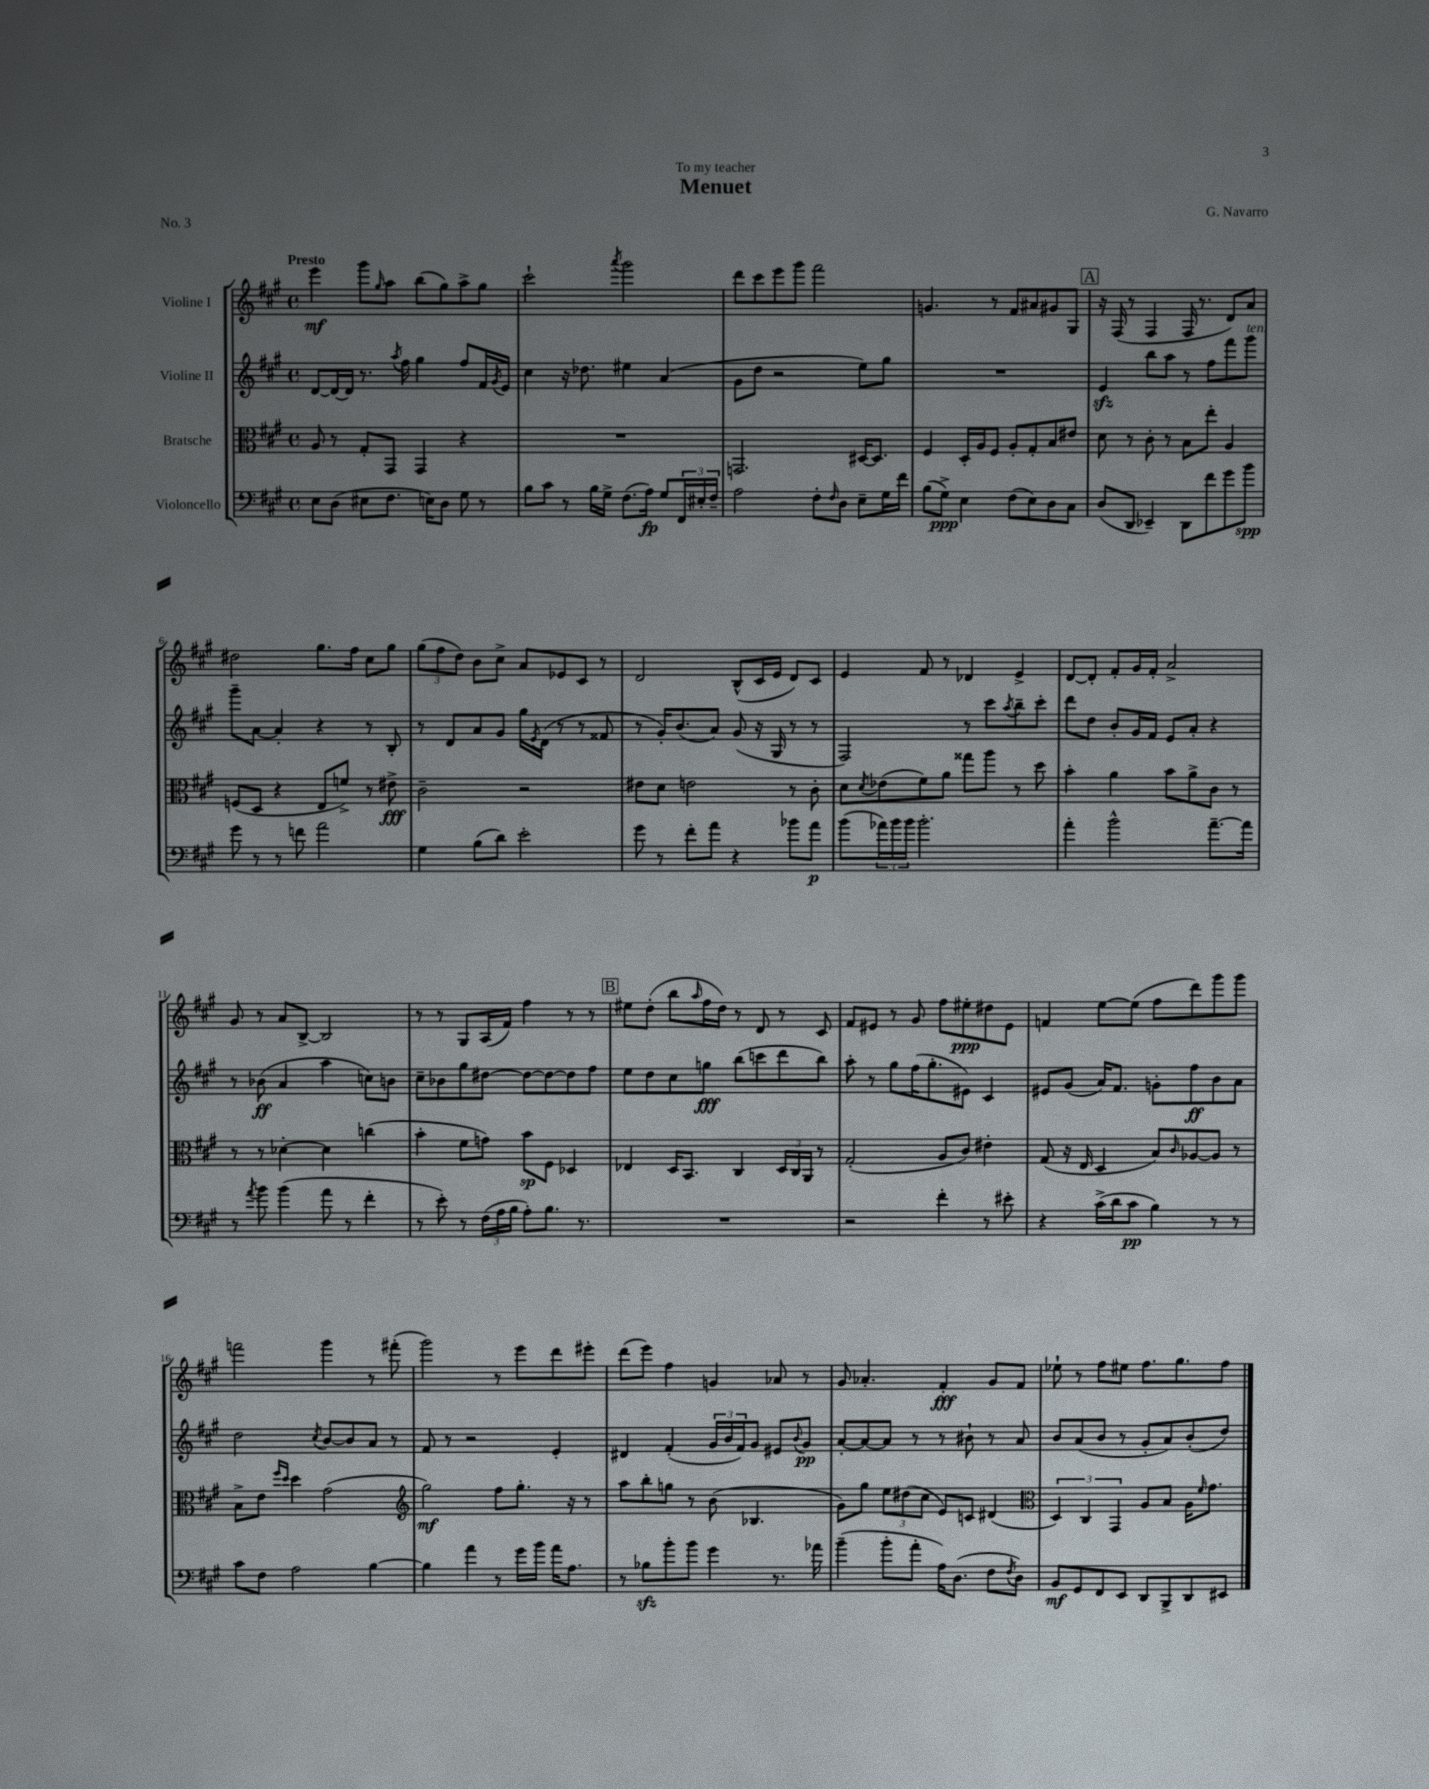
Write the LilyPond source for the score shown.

\header { title = "Menuet" composer = "G. Navarro" dedication = "To my teacher" piece = "No. 3" }
<<
\new StaffGroup <<
\new Staff = "s0" \with { instrumentName = "Violine I" } {
    \clef treble \key a \major \defaultTimeSignature \time 4/4 \tempo "Presto"
    e'''4\mf gis'''8 \grace { gis''16 } a''8 b''8( gis''8) a''8-> gis''8 |
    cis'''2-! \acciaccatura { a'''8 } gis'''2 |
    d'''8 cis'''8 e'''8 gis'''8 fis'''2 |
    g'4. r8 fis'8 ais'8 gis'8 gis8 |
    \mark \markup { \box "A" } r16 fis16( r8 fis4 fis16 r8. d'8) a'8 |
    dis''2 gis''8. fis''16 cis''8 gis''8 |
    \tuplet 3/2 { gis''8( fis''8 d''8) } b'8 cis''8-> a'8 ees'8 cis'8 r8 |
    d'2 b8-^( cis'16 e'16 d'8) cis'8 |
    e'4 fis'8 r8 des'4 e'4-> |
    d'8~ d'8-. fis'8-. gis'16 fis'16-. a'2-> |
    gis'8 r8 a'8 b8~-> b2 |
    r8 r8 gis8 a16( fis'16) fis''4 r8 r8 |
    \mark \markup { \box "B" } eis''8 d''8-.( b''8 \grace { a''16 } fis''16 d''16) r8 d'8 r8 cis'8 |
    fis'8 eis'8 r8 gis'8 fis''8 eis''8-.\ppp dis''8 eis'8 |
    f'4 e''8~ e''8( fis''8 d'''8) gis'''8 gis'''8 |
    f'''2 gis'''4 r8 fis'''8-.( |
    gis'''2) r8 e'''8 d'''8 eis'''8-. |
    d'''8( e'''8) fis''4 g'4 aes'8 r8 |
    gis'8 aes'4.-. fis'4-.\fff gis'8 fis'8 |
    ees''8-! r8 fis''8 eis''8 fis''8. gis''8. fis''8 \bar "|." |
}
\new Staff = "s1" \with { instrumentName = "Violine II" } {
    \clef treble \key a \major \defaultTimeSignature \time 4/4
    d'8~ d'16~ d'16 r8. \acciaccatura { a''8 } fis''16 gis''4 fis''8 fis'16 \acciaccatura { gis'8 } e'16 |
    cis''4 r16 des''8. eis''4 a'4( |
    gis'8 d''8 r2 e''8) gis''8 |
    R1 |
    \mark \markup { \box "A" } e'4\sfz b''8 a''8 r8 fis''8 fis'''8 gis'''8^\markup { \italic "ten." } |
    gis'''8-- a'8~ a'4-. r4 r8 b8-. |
    r8 d'8 a'8 gis'8 gis''16 \acciaccatura { e'8 } d'16( r8 r8 fisis'8 |
    r8 gis'16-.) b'8.( a'8) gis'8( r16 gis16 r8 r8 |
    fis2) r8 cis'''8 \acciaccatura { a''8 } b''8-- cis'''8-. |
    d'''8 d''8 b'8-. gis'16 fis'16 e'8 a'8-. r4 |
    r8 bes'8\ff( a'4 a''4 c''8) b'8 |
    cis''8-- bes'8 gis''8 dis''8~ dis''8~ dis''8~ dis''8 fis''8 |
    \mark \markup { \box "B" } e''8 d''8 cis''8 g''8\fff b''8( c'''8 d'''8 b''8) |
    a''8-. r8 gis''8 fis''16( gis''8.-. eis'8) cis'4 |
    eis'8 gis'8( a'16) fis'8. g'8-. fis''8\ff b'8 a'8 |
    d''2 \acciaccatura { cis''8 } b'8~ b'8 a'8 r8 |
    fis'8 r8 r2 e'4-. |
    dis'4 fis'4-.( \tuplet 3/2 { gis'16 b'16 fis'16) } gis'8 eis'8 \appoggiatura { b'8 } gis'8\pp |
    a'8~-. a'8~ a'8 r8 r8 bis'8-! r8 a'8 |
    b'8 a'8( b'8 r8 gis'8-. a'8) b'8-.( d''8) \bar "|." |
}
\new Staff = "s2" \with { instrumentName = "Bratsche" } {
    \clef alto \key a \major \defaultTimeSignature \time 4/4
    a8 r8 gis8-. gis,8 gis,4 r4 |
    R1 |
    g,2. dis16~ dis8. |
    fis4 d16-. a16 fis8 a8-. gis8-. b8 eis'8 |
    \mark \markup { \box "A" } d'8 r8 cis'8-. r8 b8 e''8-. a4 |
    f8( d8 r4 e8 f'8->) r8 eis'8->\fff |
    cis'2-- r2 |
    eis'8 d'8 e'2 r8 cis'8-. |
    d'8 \acciaccatura { d'8 } ees'8( fis'8) a'8 gisis''8 a''8 r8 d''8 |
    b'4-. a'4 b'8 a'8-> cis'8 r8 |
    r8 r8 des'4~-. des'4 c''4( |
    b'4-. fis'8 g'8) b'8\sp fis8 des4 |
    \mark \markup { \box "B" } ees4 d16 b,8. cis4 \tuplet 3/2 { d16 cis16 a,16 } r8 |
    gis2-.( a8 cis'8) eis'4-. |
    gis8( r16 e16 d4 b8) \grace { cis'16 } aes8~ aes8 r8 |
    b8-> e'8 \grace { fis''16 d''16 } d''4 gis'2( |
    \clef treble gis''2\mf) fis''8 gis''8.-. r16 r8 |
    a''8 b''8-. g''8 r8 b'8( bes4. |
    gis'8) gis''8 \tuplet 3/2 { e''8 dis''8( cis''8 } e'8) c'8 dis'4( |
    \clef alto \tuplet 3/2 { d4) cis4 gis,4 } a8 b8 a16 \grace { fis'16 } gis'8. \bar "|." |
}
\new Staff = "s3" \with { instrumentName = "Violoncello" } {
    \clef bass \key a \major \defaultTimeSignature \time 4/4
    e8 d8( eis8 fis8. e16) d8 gis8 r8 |
    b8 cis'8 r8 b16 gis16-> fis8.( a16\fp) gis8 \tuplet 3/2 { fis,16 eis16-. fis16-- } |
    a2 fis8-. \grace { fis16 } d8 e8-- gis16 fis'16 |
    b8( gis8->\ppp) e4 fis8( e8) d8 cis8 |
    \mark \markup { \box "A" } d8( d,8 ees,4--) d,8 fis'8 gis'8 b'8\spp |
    gis'8 r8 r8 f'8 a'2 |
    gis4 b8( d'8) e'2-. |
    gis'8 r8 fis'8-. a'8 r4 bes'8 a'8\p |
    b'8( \tuplet 3/2 { aes'16) b'16 b'16 } b'2.-. |
    a'4-. b'2-^ a'8.~-- a'16 |
    r8 \acciaccatura { a'8 } b'8 b'4( a'8 r8 fis'4-. |
    r8 e'8-.) r8 \tuplet 3/2 { fis16( a16 b16 } a8-.) b8. r8. |
    \mark \markup { \box "B" } R1 |
    r2 fis'4-. r8 eis'8-. |
    r4 cis'16->( d'16 cis'8\pp b4) r8 r8 |
    cis'8 fis8 a2 b4~ |
    b4 a'4 r8 gis'16 b'16 a'16 a8. |
    r8 bes8\sfz b'8-. b'8 gis'4 r8. aes'16 |
    b'4--( b'8-. a'8-. a16) d8.( fis8 \acciaccatura { fis8 } d8) |
    b,8\mf gis,8 fis,8 e,8 d,8 b,,8-> d,8 eis,8 \bar "|." |
}
>>
>>
